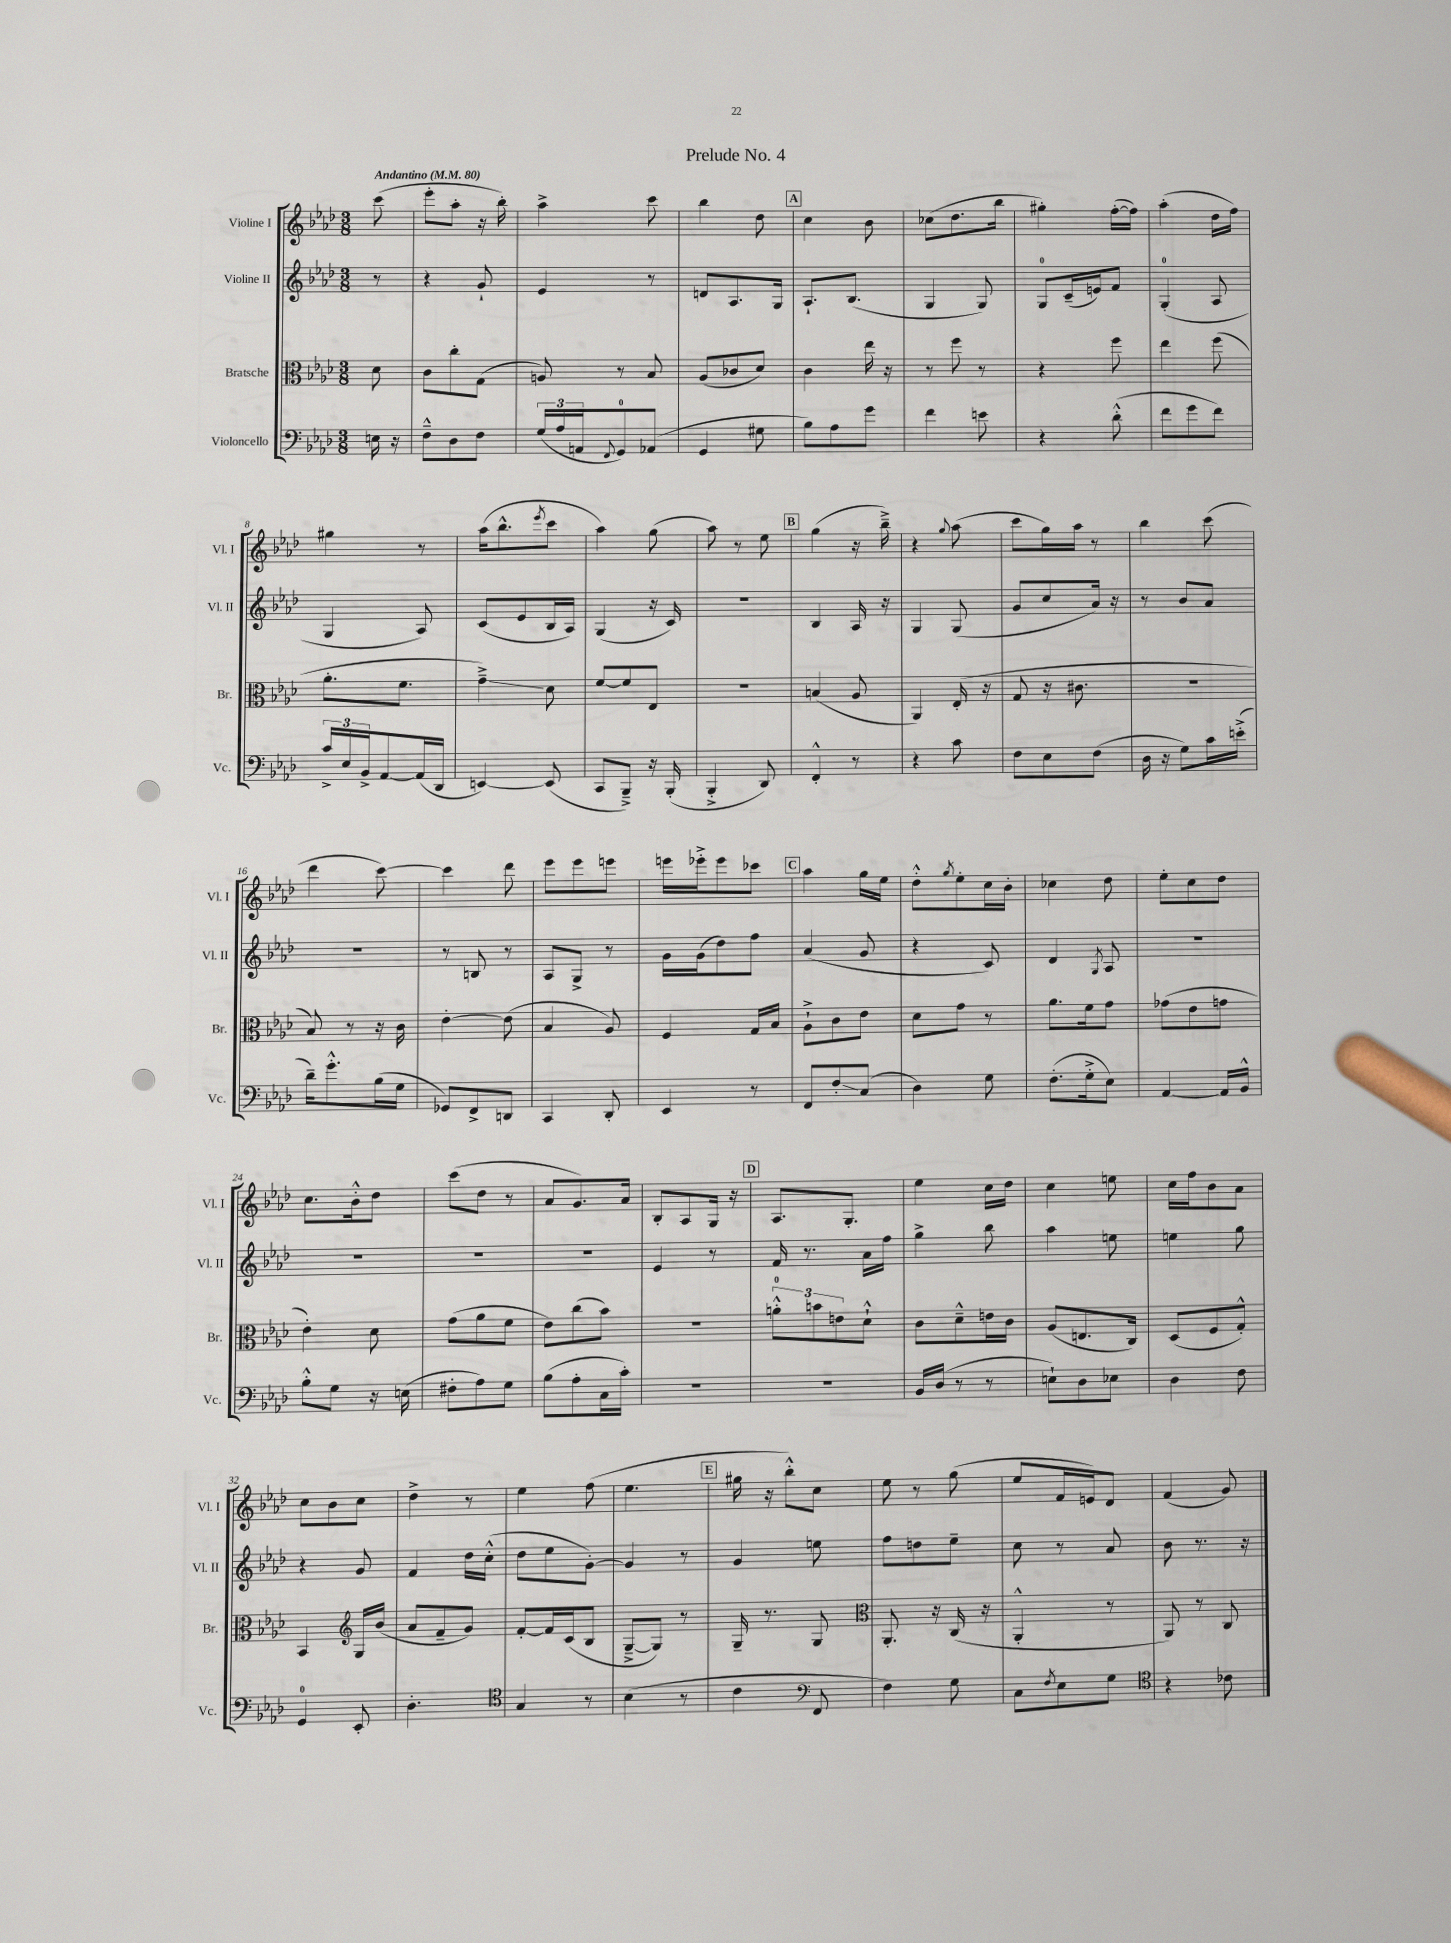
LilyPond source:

\header { title = "Prelude No. 4" }
<<
\new StaffGroup <<
\new Staff = "s0" \with { instrumentName = "Violine I" shortInstrumentName = "Vl. I" } {
    \clef treble \key aes \major \numericTimeSignature \time 3/8 \partial 8 \tempo "Andantino" 4 = 80
    c'''8( |
    ees'''8-. aes''8-. r16 bes''16-.) |
    aes''4-> c'''8 |
    bes''4 des''8 |
    \mark \markup { \box "A" } c''4 bes'8 |
    ces''8( des''8. bes''16 |
    gis''4-.) f''16~-.( f''16) |
    aes''4-.( des''16 f''16) |
    gis''4 r8 |
    aes''16( bes''8.-^ \acciaccatura { ees'''8 } c'''8 |
    aes''4) g''8( |
    aes''8) r8 ees''8 |
    \mark \markup { \box "B" } g''4( r16 bes''16--->) |
    r4 \appoggiatura { g''8 } aes''8( |
    c'''8 g''16) aes''16 r8 |
    bes''4 c'''8( |
    des'''4 c'''8~) |
    c'''4 des'''8 |
    ees'''8 ees'''8 e'''8 |
    e'''16 ees'''16-.-> ees'''8 ces'''8 |
    \mark \markup { \box "C" } aes''4 g''16 ees''16 |
    des''8-.-^ \acciaccatura { g''8 } ees''8-. c''16 bes'16-. |
    ces''4 des''8 |
    ees''8-. c''8 des''8 |
    c''8. bes'16-.-^ des''8 |
    c'''8( des''8 r8 |
    aes'8 g'8.) aes'16 |
    bes8-. aes8 g16 r16 |
    \mark \markup { \box "D" } aes8. g8.-. |
    ees''4 c''16 des''16 |
    c''4 e''8 |
    c''16 f''16 bes'8 aes'8 |
    c''8 bes'8 c''8 |
    des''4-> r8 |
    ees''4 f''8( |
    ees''4. |
    \mark \markup { \box "E" } gis''16 r16 bes''8-.-^) c''8 |
    ees''8 r8 g''8( |
    ees''8 f'16 e'16) des'8 |
    f'4( g'8) \bar "|." |
}
\new Staff = "s1" \with { instrumentName = "Violine II" shortInstrumentName = "Vl. II" } {
    \clef treble \key aes \major \numericTimeSignature \time 3/8 \partial 8
    r8 |
    r4 g'8-! |
    ees'4 r8 |
    d'8 aes8. g16 |
    \mark \markup { \box "A" } aes8.-! bes8.( |
    g4 g8) |
    g8-0 c'16--( e'16) f'8 |
    g4-0-.( aes8 |
    g4 aes8) |
    c'8( ees'8 bes16 aes16) |
    g4( r16 c'16) |
    R4. |
    \mark \markup { \box "B" } bes4 aes16 r16 |
    g4 g8( |
    g'8 c''8 aes'16) r16 |
    r8 bes'8 aes'8 |
    R4. |
    r8 b8 r8 |
    aes8 g8-> r8 |
    g'16 g'16( des''8) f''8 |
    \mark \markup { \box "C" } aes'4( g'8 |
    r4 c'8) |
    des'4 \acciaccatura { g8 } aes8 |
    R4. |
    R4. |
    R4. |
    R4. |
    ees'4 r8 |
    \mark \markup { \box "D" } f'16 r8. aes'16 f''16 |
    g''4-> bes''8 |
    aes''4 e''8 |
    e''4 g''8 |
    r4 g'8 |
    f'4 des''16 c''16-.-^( |
    des''8 ees''8 g'8~-.) |
    g'4 r8 |
    \mark \markup { \box "E" } g'4 e''8 |
    f''8 d''8 ees''8-- |
    c''8 r8 aes'8 |
    bes'8 r8. r16 \bar "|." |
}
\new Staff = "s2" \with { instrumentName = "Bratsche" shortInstrumentName = "Br." } {
    \clef alto \key aes \major \numericTimeSignature \time 3/8 \partial 8
    des'8 |
    c'8 c''8-. g8( |
    a8) r8 bes8 |
    aes8( ces'8 des'8) |
    \mark \markup { \box "A" } c'4 ees''16 r16 |
    r8 f''8 r8 |
    r4 f''8 |
    ees''4 f''8( |
    aes'8.-. f'8. |
    g'4--->\glissando) des'8 |
    f'8~ f'8 ees8 |
    R4. |
    \mark \markup { \box "B" } b4( aes8 |
    aes,4) ees16-.( r16 |
    g8 r16 cis'8. |
    R4. |
    bes8) r8 r16 c'16 |
    ees'4~-. ees'8( |
    bes4 aes8) |
    f4 g16 bes16 |
    \mark \markup { \box "C" } aes8-!-> c'8 ees'8 |
    des'8 g'8 r8 |
    aes'8. f'16 g'8 |
    ges'8( ees'8 g'8 |
    ees'4-.) des'8 |
    g'8( aes'8 f'8 |
    ees'8) c''8( bes'8) |
    R4. |
    \mark \markup { \box "D" } \tuplet 3/2 { a'8-0-.-^ b'8 e'8 } des'8-!-^ |
    c'8 des'8---^ e'16 c'16 |
    aes8( e8. c16) |
    des8( f8 g8-.-^) |
    bes,4 \clef treble g16 bes'16( |
    aes'8 f'8-- g'8) |
    f'8~-. f'16 c'16( bes8 |
    g8~---> g8) r8 |
    \mark \markup { \box "E" } g16-- r8. g8 |
    \clef alto aes,8.-. r16 c16( r16 |
    aes,4-.-^ r8 |
    aes,8) r8 c8 \bar "|." |
}
\new Staff = "s3" \with { instrumentName = "Violoncello" shortInstrumentName = "Vc." } {
    \clef bass \key aes \major \numericTimeSignature \time 3/8 \partial 8
    e16 r16 |
    f8---^ des8 f8 |
    \tuplet 3/2 { g16( aes16 a,16 } \appoggiatura { f,8 } g,8-0) aes,8( |
    g,4 gis8 |
    \mark \markup { \box "A" } bes8) aes8 g'8 |
    f'4 e'8 |
    r4 des'8-.-^( |
    f'8 g'8 f'8) |
    \tuplet 3/2 { c'16-> ees16 bes,16-> } aes,8~ aes,16( des,16 |
    e,4~) e,8( |
    c,8 bes,,8--->) r16 bes,,16-.( |
    bes,,4-.-> des,8) |
    \mark \markup { \box "B" } f,4-.-^ r8 |
    r4 c'8 |
    f8 ees8 f8( |
    des16 r16 g8) c'16 e'16-.->( |
    des'16--) g'8.-.-^ bes16( g16 |
    ges,8) f,8-> d,8 |
    c,4 des,8-. |
    ees,4 r8 |
    \mark \markup { \box "C" } f,8 f8-.\glissando c8( |
    des4) g8 |
    f8.-.( g16-.-> ees8) |
    aes,4~ aes,16 bes,16-^ |
    bes8-.-^ g8 r16 e16( |
    fis8-. aes8) g8 |
    bes8( aes8-. c16 c'16-.) |
    R4. |
    \mark \markup { \box "D" } R4. |
    bes,16 des16( r8 r8 |
    e8-!) des8 ees8 |
    des4 f8 |
    g,4-0 ees,8-. |
    des4.-. |
    \clef tenor g4 r8 |
    bes4( r8 |
    \mark \markup { \box "E" } c'4 \clef bass f,8 |
    f4) g8 |
    c8 \acciaccatura { f8 } ees8 g8 |
    \clef tenor r4 ces'8 \bar "|." |
}
>>
>>
